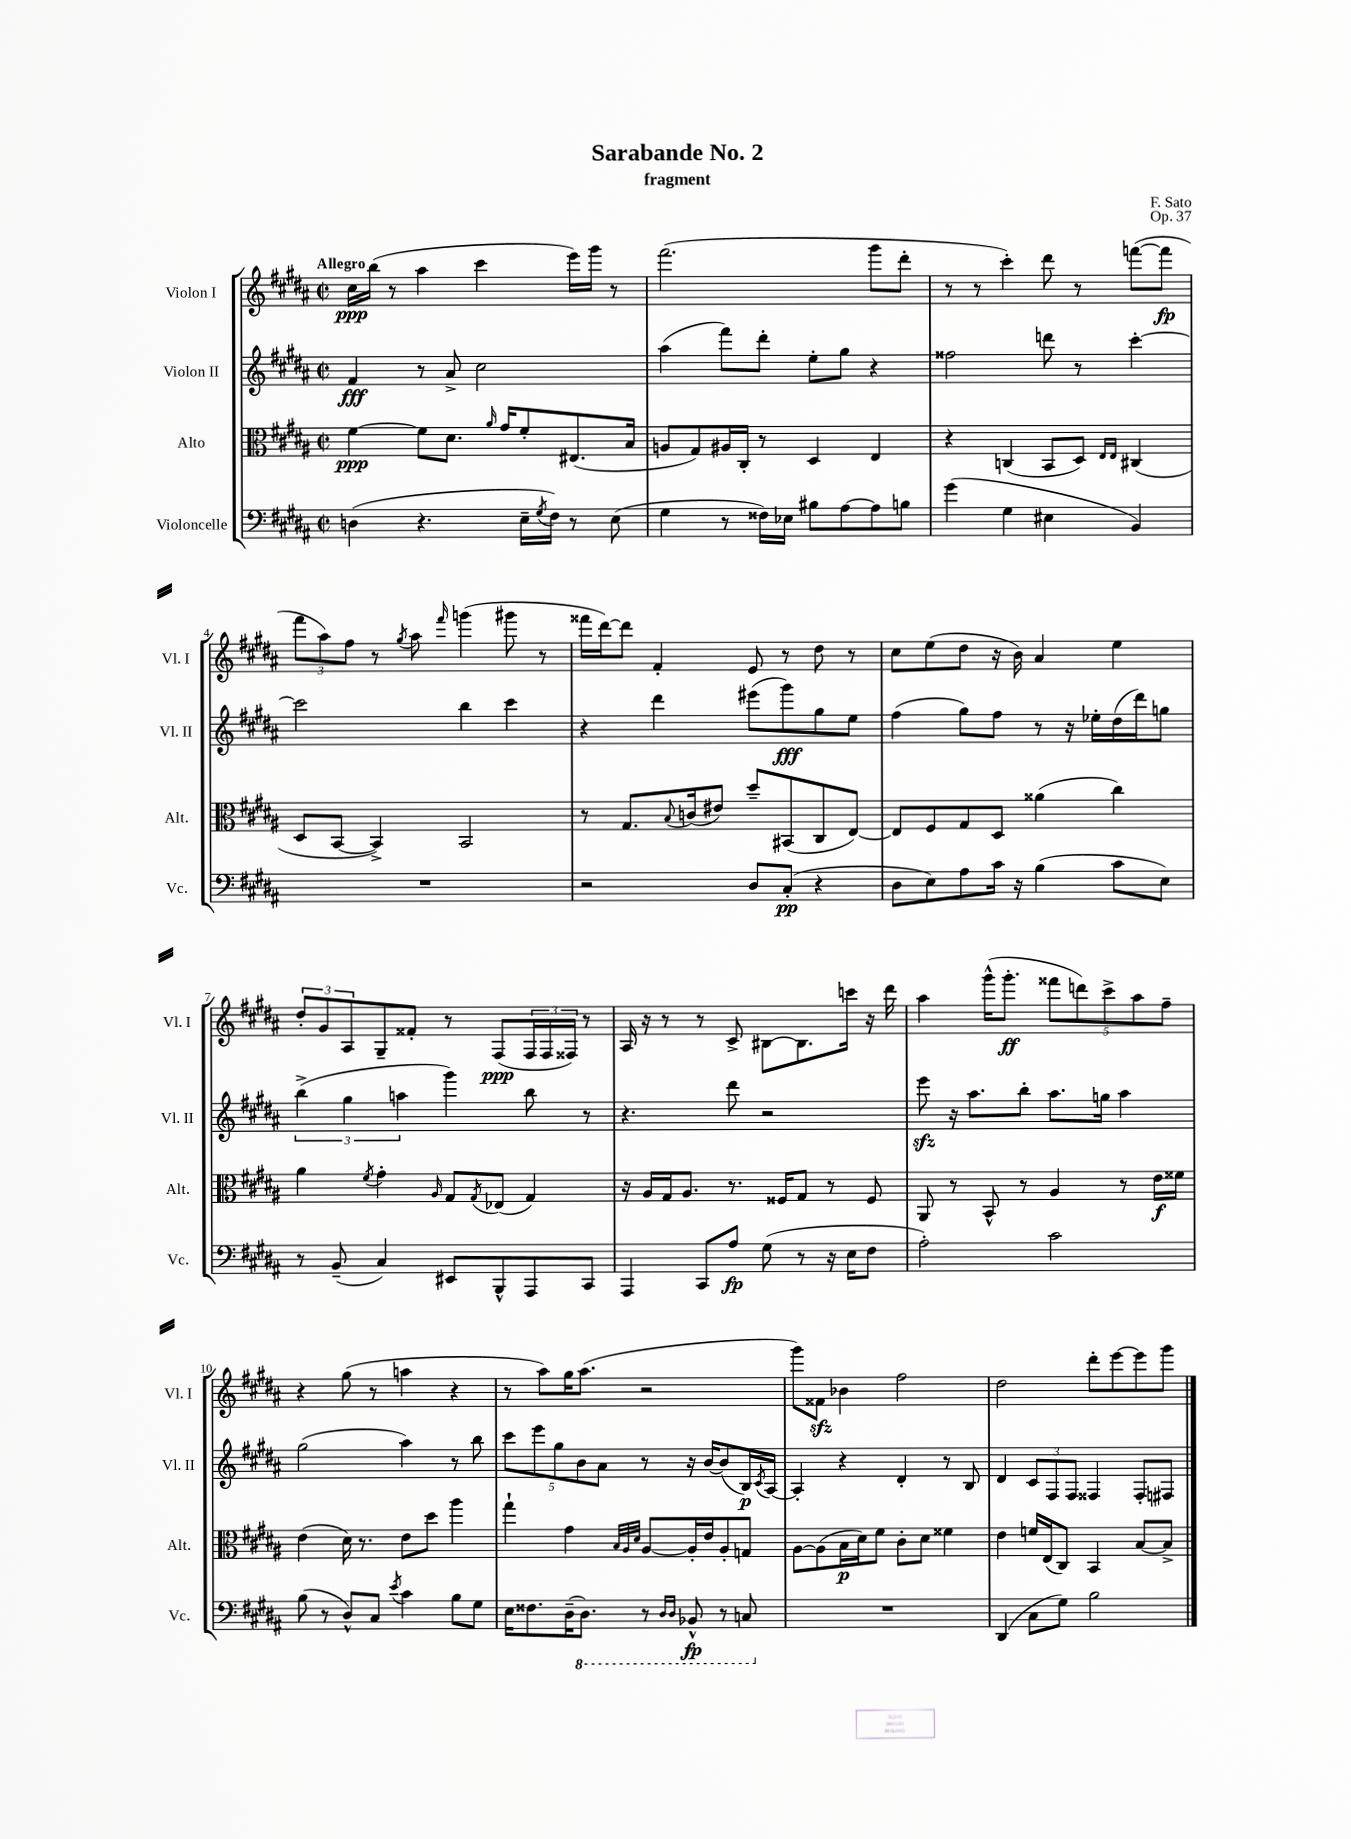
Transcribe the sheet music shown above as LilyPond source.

\header { title = "Sarabande No. 2" composer = "F. Sato" subtitle = "fragment" opus = "Op. 37" }
<<
\new StaffGroup <<
\new Staff = "s0" \with { instrumentName = "Violon I" shortInstrumentName = "Vl. I" } {
    \clef treble \key b \major \defaultTimeSignature \time 2/2 \tempo "Allegro"
    cis''16\ppp b''16( r8 ais''4 cis'''4 e'''16) gis'''16 r8 |
    fis'''2.( gis'''8 dis'''8-. |
    r8 r8 cis'''4-.) dis'''8 r8 f'''8~( f'''8\fp |
    \tuplet 3/2 { fis'''8 ais''8) fis''8 } r8 \acciaccatura { gis''8 } ais''8 \grace { fis'''16 } g'''4( gis'''8 r8 |
    fisis'''16 dis'''16~) dis'''8 fis'4-. e'8 r8 dis''8 r8 |
    cis''8 e''8( dis''8 r16 b'16) ais'4 e''4 |
    \tuplet 3/2 { dis''8-. gis'8 ais8 } gis8-- fisis'8-. r8 fis8\ppp( \tuplet 3/2 { fis16 fis16 fisis16) } r8 |
    ais16 r16 r8 r8 cis'8-> bis8~ bis8. c'''16 r16 dis'''16 |
    ais''4 gis'''16-^( gis'''8.-.\ff \tuplet 5/4 { fisis'''8 d'''8) cis'''8-> ais''8 fis''8-- } |
    r4 gis''8( r8 a''4 r4 |
    r8 ais''8) gis''16 ais''8.( r2 |
    gis'''8) fisis'8\sfz bes'4 fis''2 |
    dis''2 dis'''8-. e'''8~ e'''8 gis'''8 \bar "|." |
}
\new Staff = "s1" \with { instrumentName = "Violon II" shortInstrumentName = "Vl. II" } {
    \clef treble \key b \major \defaultTimeSignature \time 2/2
    fis'4\fff r8 ais'8-> cis''2 |
    ais''4( fis'''8) dis'''8-. e''8-. gis''8 r4 |
    fisis''2 d'''8 r8 cis'''4~-. |
    cis'''2 b''4 cis'''4 |
    r4 dis'''4 eis'''8( gis'''8\fff) gis''8 e''8 |
    fis''4( gis''8) fis''8 r8 r16 ees''16-. dis''16( dis'''16) g''8 |
    \tuplet 3/2 { b''4->( gis''4 a''4 } gis'''4) b''8 r8 |
    r4. dis'''8 r2 |
    e'''8\sfz r16 ais''8. b''8-. ais''8. g''16 ais''4 |
    gis''2( ais''4) r8 b''8 |
    \tuplet 5/4 { cis'''8 e'''8 gis''8 b'8 ais'8 } r8 r16 b'16~ b'8( b16\p) \acciaccatura { cis'8 } ais16~ |
    ais4-. r4 dis'4-. r8 b8 |
    dis'4 \tuplet 3/2 { cis'8 fis8 fis8 } fisis4 fisis8-. fis8 \bar "|." |
}
\new Staff = "s2" \with { instrumentName = "Alto" shortInstrumentName = "Alt." } {
    \clef alto \key b \major \defaultTimeSignature \time 2/2
    fis'4~\ppp fis'8 dis'8. \grace { ais'16 } gis'16 fis'8-. eis8.( b16 |
    a8 gis8) ais16 cis16-. r8 dis4 e4 |
    r4 c4( b,8 dis8) \grace { e16 e16 } cis4( |
    dis8 b,8~ b,4->) b,2 |
    r8 gis8. \appoggiatura { b8 } c'16( eis'8) dis''8-- bis,8( cis8 e8~) |
    e8 fis8 gis8 dis8 aisis'4( cis''4) |
    ais'4 \acciaccatura { fis'8 } gis'4-. \grace { ais16 } gis8 \acciaccatura { gis8 } ees8( gis4) |
    r16 ais16 gis16 ais8. r8. fisis16 gis8 r8 fisis8 |
    ais,8 r8 b,8-^ r8 ais4 r8 e'16\f fisis'16 |
    e'4( dis'16) r8. e'8 dis''8 ais''4 |
    gis''4-! gis'4 \grace { b32 ais32 dis'32 } ais8~ ais16-. e'16 ais8-. g8 |
    ais8~ ais8( b16\p dis'16) fis'8 cis'8-. dis'8 fisis'4 |
    e'4 f'16 e16( cis8) b,4 b8~ b8-> \bar "|." |
}
\new Staff = "s3" \with { instrumentName = "Violoncelle" shortInstrumentName = "Vc." } {
    \clef bass \key b \major \defaultTimeSignature \time 2/2
    d4( r4. e16-- \acciaccatura { gis8 } fis16) r8 e8( |
    gis4 r8 fisis16) ees16 bis8 ais8~ ais8 b8 |
    gis'4( gis4 eis4 b,4) |
    R1 |
    r2 dis8 cis8-.\pp( r4 |
    dis8 e8) ais8 cis'16 r16 b4( cis'8 e8) |
    r8 b,8--( cis4) eis,8 b,,8-^ ais,,8 cis,8 |
    ais,,4 cis,8 ais8\fp gis8( r8 r16 e16 fis8 |
    ais2-.) cis'2 |
    b8( r8 dis8-^) cis8 \acciaccatura { e'8 } cis'4 b8 gis8 |
    e16 fisis8. dis16--( \ottava #-1 dis,8.) r8 \grace { dis,16 dis,16 } bes,,8-^\fp r8 c,8 \ottava #0 |
    R1 |
    dis,4( cis8 gis8) b2 \bar "|." |
}
>>
>>
